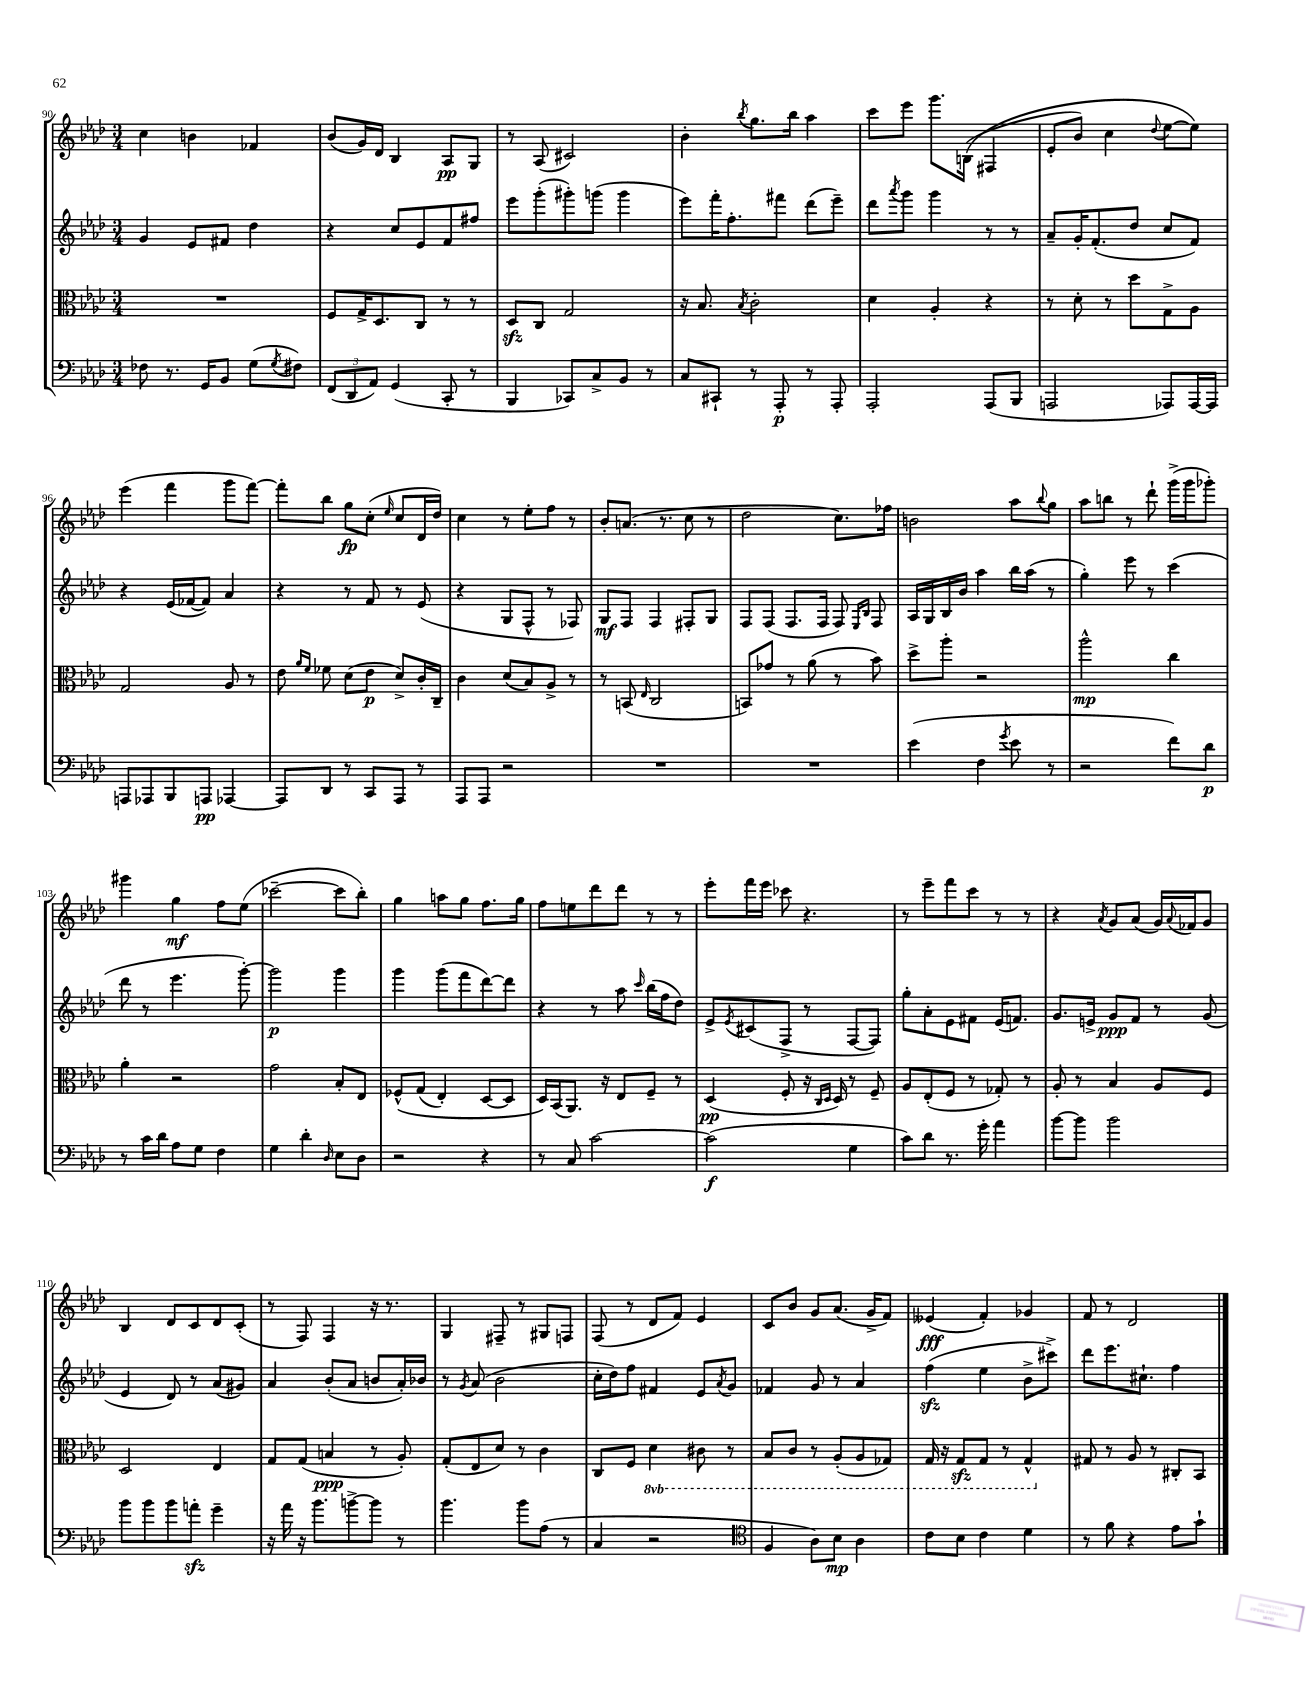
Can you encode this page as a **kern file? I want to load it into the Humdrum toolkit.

**kern	**dynam	**kern	**dynam	**kern	**dynam	**kern	**dynam
*part4	*part4	*part3	*part3	*part2	*part2	*part1	*part1
*staff4	*staff4	*staff3	*staff3	*staff2	*staff2	*staff1	*staff1
*clefF4	*	*clefC3	*	*clefG2	*	*clefG2	*
*k[b-e-a-d-]	*	*k[b-e-a-d-]	*	*k[b-e-a-d-]	*	*k[b-e-a-d-]	*
*M3/4	*	*M3/4	*	*M3/4	*	*M3/4	*
=90	=90	=90	=90	=90	=90	=90	=90
8F-X\	.	2.r	.	4g/	.	4cc\	.
8.r	.	.	.	.	.	.	.
.	.	.	.	8e-/L	.	4bn\	.
16GG/KL	.	.	.	.	.	.	.
8BB-/J	.	.	.	8f#X/J	.	.	.
(8G\L	.	.	.	4dd-\	.	4f-X/	.
8qG/	.	.	.	.	.	.	.
8F#X\J)	.	.	.	.	.	.	.
=91	=91	=91	=91	=91	=91	=91	=91
(12FF/L	.	8F/L	.	4r	.	(8b-/L	.
12DD-/	.	.	.	.	.	.	.
.	.	16G^/K	.	.	.	16g/L)	.
12AA-/J)	.	.	.	.	.	.	.
.	.	8.D-/	.	.	.	16d-/JJ	.
(4GG/	.	.	.	8cc/L	.	4B-/	.
.	.	8C/J	.	8e-/	.	.	.
8CC'/	.	8r	.	8f/	.	8A-/L	pp
8r	.	8r	.	8ff#X/J	.	8G/J	.
=92	=92	=92	=92	=92	=92	=92	=92
4BBB-/	.	8D-zz/L	.	8eee-\L	.	8r	.
.	.	8C/J	.	(8ggg'\	.	(8A-/	.
8CC-X/L)	.	2G/	.	8ggg#X'\)	.	2c#X/)	.
8C^/	.	.	.	(8gggn\J	.	.	.
8BB-/J	.	.	.	4ggg\	.	.	.
8r	.	.	.	.	.	.	.
=93	=93	=93	=93	=93	=93	=93	=93
8C/L	.	16r	.	8eee-\L)	.	4b-'\	.
.	.	8.B-/	.	.	.	.	.
8CC#X`/J	.	.	.	16fff'\K	.	.	.
.	.	.	.	8.ff'\	.	.	.
.	.	8qB-/	.	.	.	8qbb-/	.
8r	.	2c'\	.	.	.	8.gg\L	.
8AAA-'/	p	.	.	8fff#X\J	.	.	.
.	.	.	.	.	.	16bb-\Jk	.
8r	.	.	.	(8ddd-\L	.	4aa-\	.
8AAA-'/	.	.	.	8eee-~\J)	.	.	.
=94	=94	=94	=94	=94	=94	=94	=94
2AAA-'/	.	4d-\	.	8ddd-\L	.	8ccc\L	.
.	.	.	.	8qaaa-/	.	.	.
.	.	.	.	8ggg\J	.	8eee-\J	.
.	.	4A-'/	.	4ggg\	.	8.ggg\L	.
.	.	.	.	.	.	((16Bn\Jk	.
(8AAA-/L	.	4r	.	8r	.	4F#X/	.
8BBB-/J	.	.	.	8r	.	.	.
=95	=95	=95	=95	=95	=95	=95	=95
2AAAn/	.	8r	.	8a-~/L	.	8e-'/L	.
.	.	8d-'\	.	16g'/K	.	8b-/J)	.
.	.	.	.	(8.f'/	.	.	.
.	.	8r	.	.	.	4cc\	.
.	.	8dd-\L	.	8dd-/J	.	.	.
.	.	.	.	.	.	8qqdd-/	.
8AAA-X/L)	.	8G^\	.	8cc/L	.	[8ee-\L	.
[16AAA-/L	.	8A-\J	.	8f/J)	.	8ee-\J])	.
16AAA-/JJ]	.	.	.	.	.	.	.
!!LO:LB:g=z
=96	=96	=96	=96	=96	=96	=96	=96
8AAAn/L	.	2G/	.	4r	.	(4eee-\	.
8AAA-X/	.	.	.	.	.	.	.
8BBB-/	.	.	.	(16e-/LL	.	4fff\	.
.	.	.	.	[16f-X/J	.	.	.
8AAAn/J	pp	.	.	8f-/J])	.	.	.
[4AAA-X/	.	8A-/	.	4a-/	.	8ggg\L	.
.	.	8r	.	.	.	[8fff\J)	.
=97	=97	=97	=97	=97	=97	=97	=97
8AAA-/L]	.	8e-\	.	4r	.	8fff'\L]	.
.	.	16qqa-/LL	.	.	.	.	.
.	.	16qqf/JJ	.	.	.	.	.
8DD-/J	.	8f-X\	.	.	.	8bb-\J	.
8r	.	(8d-\L	.	8r	.	8gg\L	fp
8CC/L	.	8e-\J	p	8f/	.	(8cc'\J	.
.	.	.	.	.	.	16qqee-/	.
8AAA-/J	.	8d-^/L)	.	8r	.	8cc/L	.
8r	.	16c'/L	.	(8e-/	.	16d-/L	.
.	.	16C~/JJ	.	.	.	16dd-/JJ)	.
=98	=98	=98	=98	=98	=98	=98	=98
8AAA-/L	.	4c\	.	4r	.	4cc\	.
8AAA-/J	.	.	.	.	.	.	.
2r	.	(8d-/L	.	8G/L	.	8r	.
.	.	8B-/)	.	8F^^/J	.	8ee-'\L	.
.	.	8A-^/J	.	8r	.	8ff\J	.
.	.	8r	.	8F-X/)	.	8r	.
=99	=99	=99	=99	=99	=99	=99	=99
2.r	.	8r	.	8G/L	mf	8b-'/L	.
.	.	(8BBn/	.	8F/J	.	(8.an/J	.
.	.	16qqE-/	.	.	.	.	.
.	.	2C/	.	4F/	.	.	.
.	.	.	.	.	.	8.r	.
.	.	.	.	8F#X'/L	.	8cc\	.
.	.	.	.	8G/J	.	8r	.
=100	=100	=100	=100	=100	=100	=100	=100
2.r	.	8BBn/L)	.	8F/L	.	2dd-\	.
.	.	8g-X/J	.	(8F/J	.	.	.
.	.	8r	.	8.F/L	.	.	.
.	.	(8a-\	.	.	.	.	.
.	.	.	.	16F/Jk	.	.	.
.	.	8r	.	8F/)	.	8.cc\L)	.
.	.	.	.	16qqE-/LL	.	.	.
.	.	.	.	16qqB-/JJ	.	.	.
.	.	8b-\)	.	8F/	.	.	.
.	.	.	.	.	.	16ff-X\Jk	.
=101	=101	=101	=101	=101	=101	=101	=101
(4e-\	.	8dd-^\L	.	16A-/LL	.	2bn\	.
.	.	.	.	16G/	.	.	.
.	.	8aa-'\J	.	16B-/	.	.	.
.	.	.	.	16b-/JJ	.	.	.
4F\	.	2r	.	4aa-\	.	.	.
8qg/	.	.	.	.	.	.	.
8e-\	.	.	.	16bb-\LL	.	8aa-\L	.
.	.	.	.	(16aa-\JJ	.	.	.
.	.	.	.	.	.	8qqbb-/	.
8r	.	.	.	8r	.	8gg\J	.
=102	=102	=102	=102	=102	=102	=102	=102
2r	.	2aa-^^\	mp	4gg'\)	.	8aa-\L	.
.	.	.	.	.	.	8bbn\J	.
.	.	.	.	8eee-\	.	8r	.
.	.	.	.	8r	.	8ddd-`\	.
8f\L)	.	4cc\	.	(4ccc\	.	(16ggg^\LL	.
.	.	.	.	.	.	16ggg\J	.
8d-\J	p	.	.	.	.	8ggg-X'\J)	.
!!LO:LB:g=z
=103	=103	=103	=103	=103	=103	=103	=103
8r	.	4a-'\	.	8ddd-\	.	4ggg#X\	.
16c\LL	.	.	.	8r	.	.	.
16d-\JJ	.	.	.	.	.	.	.
8A-\L	.	2r	.	4.eee-\	.	4gg\	mf
8G\J	.	.	.	.	.	.	.
4F\	.	.	.	.	.	8ff\L	.
.	.	.	.	[8ggg'\)	.	(8ee-\J	.
=104	=104	=104	=104	=104	=104	=104	=104
4G\	.	2g\	.	2ggg\]	p	[2ccc-X~\	.
4d-'\	.	.	.	.	.	.	.
16qqD-/	.	.	.	.	.	.	.
8E-\L	.	8B-'/L	.	4ggg\	.	8ccc-\L]	.
8D-\J	.	8E-/J	.	.	.	8bb-'\J)	.
=105	=105	=105	=105	=105	=105	=105	=105
2r	.	(8F-X^^/L	.	4ggg\	.	4gg\	.
.	.	(8G/J	.	.	.	.	.
.	.	4E-'/)	.	(8ggg\L	.	8aan\L	.
.	.	.	.	8fff\	.	8gg\J	.
4r	.	[8D-/L	.	[8ddd-\)	.	8.ff\L	.
.	.	8D-/J]	.	8ddd-\J]	.	.	.
.	.	.	.	.	.	16gg\Jk	.
=106	=106	=106	=106	=106	=106	=106	=106
8r	.	16D-/LL)	.	4r	.	8ff\L	.
.	.	(16BB-/J	.	.	.	.	.
8C/	.	8.AA-/J)	.	.	.	8een\	.
[2c\	.	.	.	8r	.	8ddd-\	.
.	.	16r	.	.	.	.	.
.	.	8E-/L	.	8aa-\	.	8ddd-\J	.
.	.	.	.	16qqccc/	.	.	.
.	.	8F~/J	.	(16bb-\LL	.	8r	.
.	.	.	.	16ff\J	.	.	.
.	.	8r	.	8dd-\J)	.	8r	.
=107	=107	=107	=107	=107	=107	=107	=107
(2c\]	f	(4D-/	pp	8e-^/L	.	8eee-'\L	.
.	.	.	.	8qe-/	.	.	.
.	.	.	.	(8c#X/	.	16fff\L	.
.	.	.	.	.	.	16eee-\JJ	.
.	.	8F'/	.	8F^/J	.	8ccc-X\	.
.	.	16r	.	8r	.	4.r	.
.	.	16qqC/LL	.	.	.	.	.
.	.	16qqD-/JJ	.	.	.	.	.
.	.	16D-/)	.	.	.	.	.
4G\	.	8r	.	[8F/L	.	.	.
.	.	8F~/	.	8F/J])	.	.	.
=108	=108	=108	=108	=108	=108	=108	=108
8c\L)	.	8A-/L	.	8gg'\L	.	8r	.
8d-\J	.	(8E-'/	.	8a-'\	.	8eee-~\L	.
8.r	.	8F/J	.	8e-\	.	8fff\	.
.	.	8r	.	8f#X\J	.	8ccc\J	.
16g'\	.	.	.	.	.	.	.
4a-\	.	8G-X'/)	.	(16e-/KL	.	8r	.
.	.	.	.	8.fn/J)	.	.	.
.	.	8r	.	.	.	8r	.
=109	=109	=109	=109	=109	=109	=109	=109
[8b-\L	.	8A-'/	.	8.g/L	.	4r	.
8b-\J]	.	8r	.	.	.	.	.
.	.	.	.	16en^/Jk	.	.	.
.	.	.	.	.	.	8qa-/	.
2b-\	.	4B-/	.	8g/L	ppp	8g/L	.
.	.	.	.	8f/J	.	(8a-/J	.
.	.	8A-/L	.	8r	.	16g/LL)	.
.	.	.	.	.	.	8qqa-/	.
.	.	.	.	.	.	16f-X/J	.
.	.	8F/J	.	(8g/	.	8g/J	.
!!LO:LB:g=z
=110	=110	=110	=110	=110	=110	=110	=110
8b-\L	.	2D-/	.	4e-/	.	4B-/	.
8b-\	.	.	.	.	.	.	.
8b-\	.	.	.	8d-/)	.	8d-/L	.
8anzz'\J	.	.	.	8r	.	8c/	.
4g~\	.	4E-/	.	(8a-/L	.	8d-/	.
.	.	.	.	8g#X/J)	.	(8c'/J	.
=111	=111	=111	=111	=111	=111	=111	=111
16r	.	8G/L	.	4a-/	.	8r	.
16a-\	.	.	.	.	.	.	.
16r	.	(8G/J	.	.	.	8F/)	.
8.b-\L	.	.	.	.	.	.	.
.	.	4Bn/	ppp	(8b-'/L	.	4F/	.
[8bn^\	.	.	.	8a-/J	.	.	.
8b\J]	.	8r	.	8bn/L	.	16r	.
.	.	.	.	.	.	8.r	.
8r	.	8A-'/)	.	16a-'/L)	.	.	.
.	.	.	.	16b-X/JJ	.	.	.
=112	=112	=112	=112	=112	=112	=112	=112
4.b-\	.	(8G'/L	.	8r	.	4G/	.
.	.	.	.	8qg/	.	.	.
.	.	8E-/	.	(8a-/	.	.	.
.	.	8d-/J)	.	2b-\	.	8F#X~/	.
8b-\L	.	8r	.	.	.	8r	.
(8A-\J	.	4c\	.	.	.	8G#X/L	.
8r	.	.	.	.	.	8Fn/J	.
=113	=113	=113	=113	=113	=113	=113	=113
4C/	.	8C/L	.	16cc'\LL	.	(8F/	.
.	.	.	.	16dd-\J)	.	.	.
.	.	8F/J	.	8ff\J	.	8r	.
*	*	*8ba	*	*	*	*	*
2r	.	4D-\	.	4f#X/	.	8d-/L	.
.	.	.	.	.	.	8f/J)	.
.	.	8C#X\	.	8e-/L	.	4e-/	.
.	.	.	.	8qa-/	.	.	.
.	.	8r	.	8g/J	.	.	.
=114	=114	=114	=114	=114	=114	=114	=114
*clefC4	*	*	*	*	*	*	*
4F/	.	8BB-/L	.	4f-X/	.	8c/L	.
.	.	8C/J	.	.	.	8b-/J	.
8A-\L)	.	8r	.	8g/	.	8g/L	.
8B-\J	mp	(8AA-'/L	.	8r	.	(8.a-/J	.
4A-\	.	8AA-/	.	4a-/	.	.	.
.	.	.	.	.	.	16g^/KL	.
.	.	8GG-X/J)	.	.	.	8f/J)	.
=115	=115	=115	=115	=115	=115	=115	=115
8c\L	.	16GG/	.	(4ffzz\	.	(4e--X/	fff
.	.	16r	.	.	.	.	.
8B-\J	.	8GGzz/L	.	.	.	.	.
4c\	.	8GG/J	.	4ee-\	.	4f'/)	.
.	.	8r	.	.	.	.	.
4d-\	.	4GG^^/	.	8b-^\L	.	4g-X/	.
.	.	.	.	8ccc#X^\J)	.	.	.
=116	=116	=116	=116	=116	=116	=116	=116
*	*	*X8ba	*	*	*	*	*
8r	.	8G#X/	.	8ddd-\L	.	8f/	.
8f\	.	8r	.	8.eee-\	.	8r	.
4r	.	8A-/	.	.	.	2d-/	.
.	.	.	.	8.cc#X`\J	.	.	.
.	.	8r	.	.	.	.	.
8e-\L	.	8C#X'/L	.	4ff\	.	.	.
8g`\J	.	8BB-/J	.	.	.	.	.
==	==	==	==	==	==	==	==
*-	*-	*-	*-	*-	*-	*-	*-
